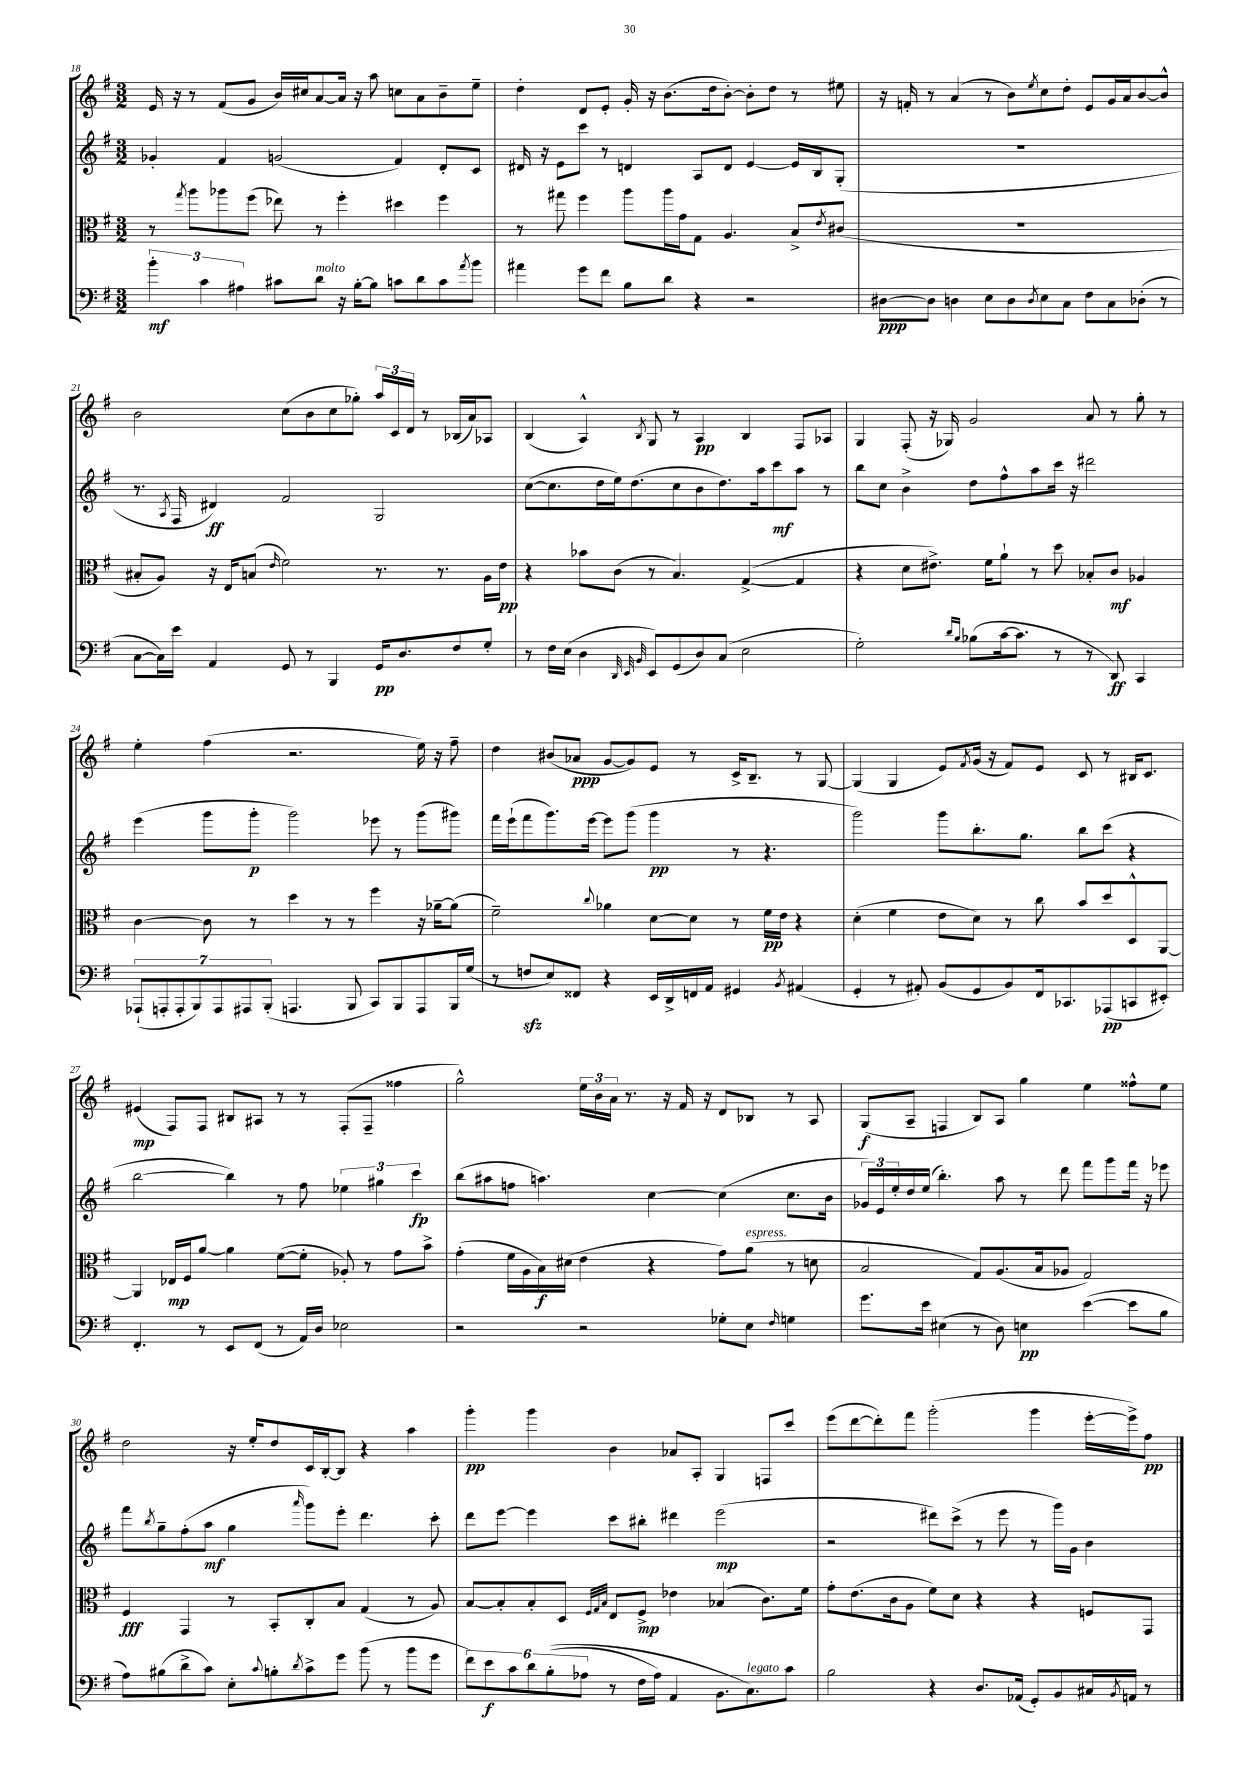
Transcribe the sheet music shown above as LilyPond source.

<<
\new StaffGroup <<
\new Staff = "s0" {
    \clef treble \key g \major \numericTimeSignature \time 3/2
    e'16 r16 r8 fis'8( g'8 b'16) cis''16 a'8~ a'16 r16 a''8 c''8 a'8 b'8-- e''8-- |
    d''4-. d'8 e'8-. g'16-. r16 b'8.( d''16 b'8~-.) b'8-. d''8 r8 eis''8 |
    r16 f'16-. r8 a'4( r8 b'8) \acciaccatura { e''8 } c''8 d''8-. e'8 g'16 a'16 b'8~ b'8-^ |
    b'2 c''8( b'8 c''8 ges''8-.) \tuplet 3/2 { a''16 c'16 d'16 } r8 bes16( a'16) aes8 |
    b4( a4-^) \acciaccatura { b8 } g8 r8 a4\pp b4 fis8 aes8 |
    g4 fis8-.( r16 ges16) g'2 a'8 r8 g''8-. r8 |
    e''4-. fis''4( r2. e''16) r16 fis''8-- |
    d''4 bis'8( aes'8\ppp g'8~ g'8) e'8 r8 c'16-> b8.-- r8 g8~ |
    g4( g4 e'8) \acciaccatura { fis'8 } g'16( r16 fis'8) e'8 c'8 r8 bis16 c'8. |
    eis'4\mp( fis8) fis8 bis8 ais8 r8 r8 fis8-.( fis8-- fisis''4 |
    g''2-^) \tuplet 3/2 { e''16 b'16 a'16 } r8. r16 fis'16 r16 d'8 bes8 r8 a8 |
    g8\f( a8-- f4 b8) a8 g''4 e''4 fisis''8-^ e''8 |
    d''2 r16 e''16-. d''8 c'16 b16~-. b8 r4 a''4 |
    g'''4-.\pp g'''4 b'4 aes'8 a8-. g4 f8 c'''8 |
    e'''8( d'''8~ d'''8-.) fis'''8 g'''2-.( g'''4 e'''16~-. e'''16->) fis''8\pp \bar "|." |
}
\new Staff = "s1" {
    \clef treble \key g \major \numericTimeSignature \time 3/2
    ges'4-. fis'4 g'2( fis'4) d'8-. c'8 |
    dis'16 r16 e'8 c'''8 r8 d'4 a8 d'8 e'4~ e'16 b16 g8-.( |
    R1. |
    r8. \acciaccatura { a8 } fis16 dis'4\ff) fis'2 g2 |
    c''8~( c''8. d''16 e''16) d''8.( c''8 b'8 d''8.) a''16 c'''8\mf a''8 r8 |
    b''8 c''8 b'4-> d''8 fis''8-^ a''8 c'''16 r16 dis'''2 |
    e'''4( g'''8 g'''8-.\p g'''2) ees'''8 r8 g'''8( gis'''8) |
    fis'''16 e'''16-!( fis'''8 g'''8.) e'''16~ e'''8 g'''8( g'''4\pp r8 r4. |
    g'''2) g'''8 b''8.-. g''8. b''8 c'''8( r4 |
    b''2~ b''4) r8 fis''8 \tuplet 3/2 { ees''4 gis''4 c'''4\fp } |
    b''8( ais''8 f''8 a''4.) c''4~ c''4( c''8. b'16 |
    \tuplet 3/2 { ges'16) e'16 e''16-. } d''16 e''16( b''4.-.) a''8 r8 d'''8 fis'''8 g'''8 fis'''16 r16 ees'''8 |
    fis'''8 \acciaccatura { b''8 } g''8-- fis''8-.( a''8\mf g''4 \grace { a'''16 } g'''8) e'''8-. d'''4. c'''8-. |
    d'''8 e'''8~ e'''4 c'''8 bis''8-. dis'''4 e'''2\mp( |
    r2 dis'''8) c'''8->( r8 e'''8 r8 g'''16) g'16 b'4 \bar "|." |
}
\new Staff = "s2" {
    \clef alto \key g \major \numericTimeSignature \time 3/2
    r8 \acciaccatura { g''8 } a''8 aes''8 fis''8( ees''8) r8 fis''4-. dis''4 fis''4 |
    r8 gis''8 fis''4 a''8 a''16 g'16 g8 a4. b8-> \acciaccatura { e'8 } cis'8( |
    R1. |
    bis8-. a8) r16 e16 b8( \grace { e'16 } fis'2) r8. r8. a16 e'16\pp |
    r4 bes'8 c'8( r8 b4.) g4~->( g4 |
    r4 d'8 eis'8.->) fis'16 a'8-! r8 d''8 bes8-. c'8\mf aes4 |
    c'4~ c'8 r8 d''4 r8 r8 fis''4 r16 aes'16~-- aes'8( |
    fis'2--) \appoggiatura { c''8 } aes'4 d'8~ d'8 r8 fis'16\pp e'16 r4 |
    d'4-.( fis'4 e'8 d'8) r8 c''8 b'8 d''8 d8-^ a,8~ |
    a,4 ees16\mp fis16 a'8~ a'4 fis'8~( fis'8-. aes8-.) r8 g'8 b'8-> |
    g'4-.( fis'16 a16 b16\f) dis'16( e'4 r4 g'8) a'8^\markup { \italic "espress." }( r8 d'8 |
    b2 g8) a8.( b16 aes8 g2) |
    fis4\fff g,4 r8 b,8-. c8-. b8 g4( r8 a8) |
    b8~ b8-. b8-. d8 \grace { fis32 g32 b32 } e8 fis8->\mp ees'4 bes4( c'8.) fis'16 |
    g'8-. e'8.( c'16 a8 fis'8) d'8 r4 r4 f8 g,8 \bar "|." |
}
\new Staff = "s3" {
    \clef bass \key g \major \numericTimeSignature \time 3/2
    \tuplet 3/2 { b'4-.\mf c'4 ais4 } cis'8 d'8^\markup { \italic "molto" } r16 b16~-. b8 c'8 d'8 c'8 \acciaccatura { a'8 } b'8 |
    ais'4 g'8 fis'8 b8 d'8 r4 r2 |
    dis8~\ppp dis8 d4 e8 d8 \acciaccatura { d8 } e8 c8 fis8 c8 des8-.( r8 |
    c8~ c16) e'16 a,4 g,8 r8 b,,4 g,16\pp d8. fis8 g8-. |
    r8 fis16 e16( d4 \grace { d,32 e,32 b,32 } e,8) g,8( d8) c8( e2 |
    g2-.) \grace { d'16 b16 } bes8( c'16~ c'8. r8 r8 d,8\ff) c,4 |
    \tuplet 7/4 { aes,,8-!( a,,8-. a,,8-. b,,8) a,,8 ais,,8 b,,8-.( } a,,4. b,,8 c,8) b,,8 a,,8 b,,16 g16( |
    r8 f8\sfz e8) fisis,8 r4 e,16 d,16-> f,16 a,16 gis,4 \acciaccatura { b,8 } ais,4( |
    g,4-. r8 ais,8-.) b,8( g,8 b,8) fis,16 ces,8. aes,,8\pp( c,8 eis,8-.) |
    fis,4.-. r8 e,8 fis,8( r8 a,16) d16 ees2 |
    r2 r2 ges8-. e8 \grace { fis16 } g4 |
    g'8. e'16 eis4( r8 d8) e4\pp e'4~( e'8 b8 |
    a8) bis8( d'8-> c'8) e8-. \appoggiatura { c'8 } b8-. \acciaccatura { d'8 } c'8-> g'8 b'8( r8 b'8 g'8 |
    \tuplet 6/4 { fis'8) e'8\f c'8 d'8 b8-.(\( aes8 } r8 fis16 aes16) a,4 b,8. c8.^\markup { \italic "legato" }\) c'8 |
    b2 r4 d8. aes,16( g,8-.) b,8 cis16 \acciaccatura { b,8 } a,16 r8 \bar "|." |
}
>>
>>
\layout { \context { \Score currentBarNumber = #18 } }
